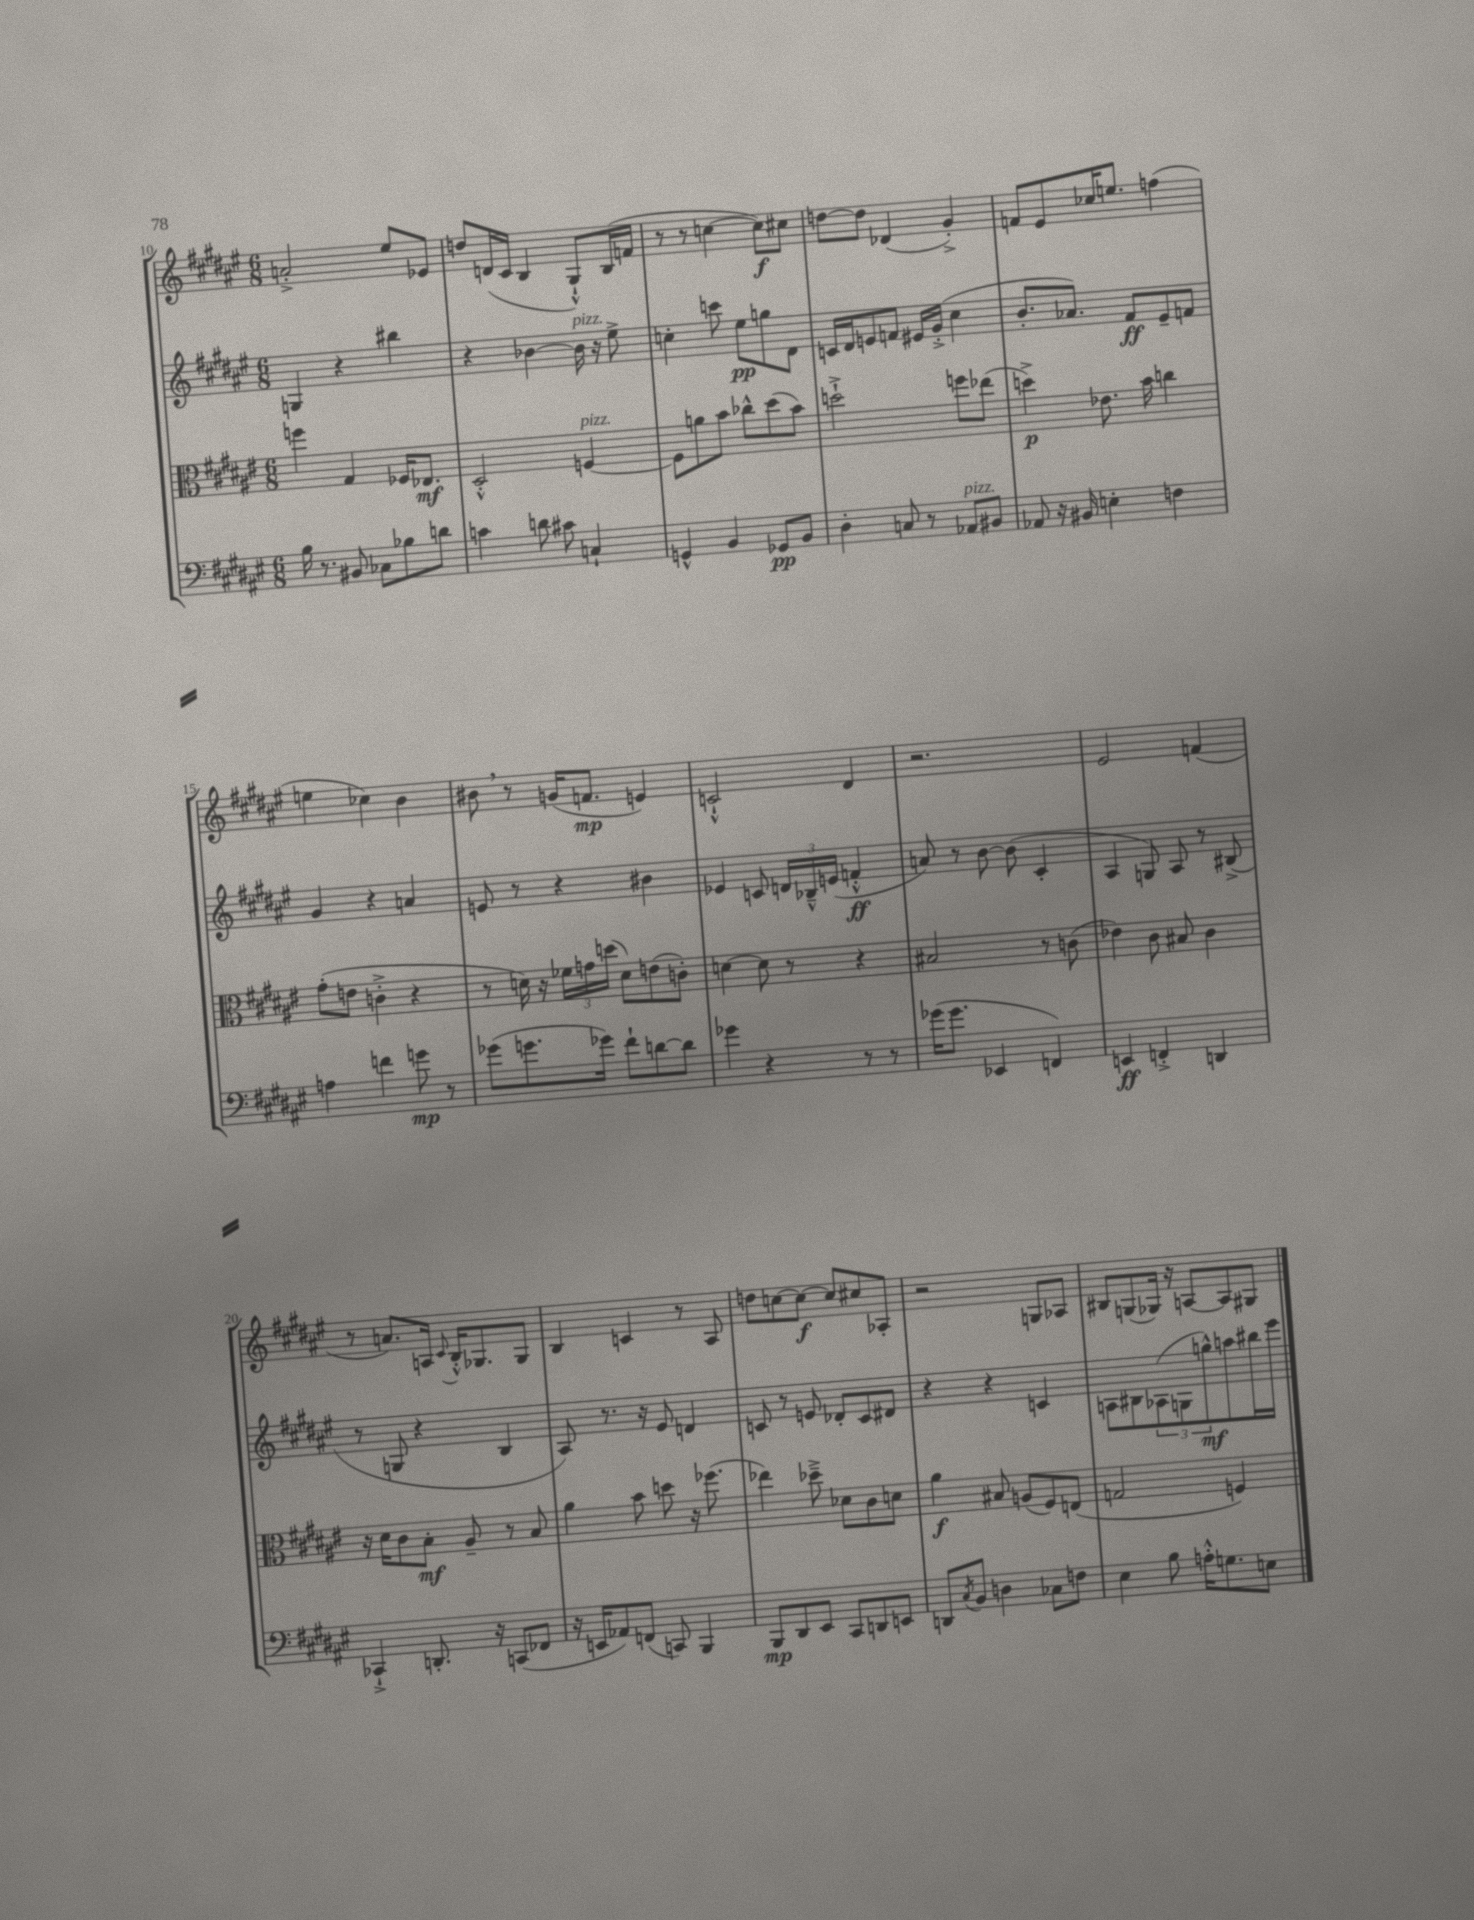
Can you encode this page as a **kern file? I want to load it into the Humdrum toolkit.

**kern	**dynam	**kern	**dynam	**kern	**dynam	**kern	**dynam
*part4	*part4	*part3	*part3	*part2	*part2	*part1	*part1
*staff4	*staff4	*staff3	*staff3	*staff2	*staff2	*staff1	*staff1
*clefF4	*	*clefC3	*	*clefG2	*	*clefG2	*
*k[f#c#g#d#a#e#]	*	*k[f#c#g#d#a#e#]	*	*k[f#c#g#d#a#e#]	*	*k[f#c#g#d#a#e#]	*
*M6/8	*	*M6/8	*	*M6/8	*	*M6/8	*
=10	=10	=10	=10	=10	=10	=10	=10
16B\	.	4ffn\	.	4Gn/	.	2an'^/	.
8.r	.	.	.	.	.	.	.
8BB#X/	.	4G#/	.	4r	.	.	.
8C-X\L	.	.	.	.	.	.	.
8B-X\	.	16F-X/KL	.	4bb#X\	.	8ee#/L	.
.	.	8.E-X/J	mf	.	.	.	.
8dn\J	.	.	.	.	.	8e-X/J	.
=11	=11	=11	=11	=11	=11	=11	=11
4cn\	.	2D#'^^/	.	4r	.	8ddn/L	.
.	.	.	.	.	.	(16dn/L	.
.	.	.	.	.	.	16c#/JJ	.
8dn\	.	.	.	[4b-X\	.	4B/	.
8c#X\	.	.	.	.	.	.	.
!	!	!	!	!LO:TX:a:i:t=pizz.	!	!	!
!	!	!LO:TX:a:i:t=pizz.	!	!	!	!	!
4Cn`/	.	[4Fn/	.	16b-\]	.	8G#`^^/L)	.
.	.	.	.	16r	.	.	.
.	.	.	.	8ee#^\	.	(16B/L	.
.	.	.	.	.	.	16fn/JJ	.
=12	=12	=12	=12	=12	=12	=12	=12
4GGn^^/	.	8F\L]	.	4ccn'\	.	8r	.
.	.	8an\	.	.	.	8r	.
4BB/	.	8b\J	.	8cccn\	.	[4ccn\	.
.	.	8cc-X^^\L	.	8ee#\L	pp	.	.
8GG-X/L	pp	(8dd#\	.	8ggn\	.	8cc\L])	f
8BB/J	.	8b\J)	.	8d#\J	.	8cc#X\J	.
=13	=13	=13	=13	=13	=13	=13	=13
4D#'\	.	2ddn`^\	.	16cn/LL	.	[8ddn\L	.
.	.	.	.	16d#/J	.	.	.
.	.	.	.	8en/	.	8dd\J]	.
8Cn/	.	.	.	8fn/J	.	(4d-X/	.
8r	.	.	.	16e#X/LL	.	.	.
.	.	.	.	(16g#'^/JJ	.	.	.
!LO:TX:a:i:t=pizz.	!	!	!	!	!	!	!
8AA-X/L	.	8ffn\L	.	4cc#\	.	4g#'^/)	.
8BB#X/J	.	(8ee-X\J	.	.	.	.	.
=14	=14	=14	=14	=14	=14	=14	=14
8AA-X/	.	4ddn^\)	p	8.b'/L	.	8fn/L	.
16r	.	.	.	.	.	8e#/	.
16BB#X/	.	.	.	8.a-X/J)	.	.	.
4En'\	.	8.e-X\	.	.	.	16cc-X/K	.
.	.	.	.	.	.	8.een/J	.
.	.	.	.	8f#/L	ff	.	.
.	.	16b\	.	.	.	.	.
4Fn\	.	4ccn\	.	8e#~/	.	(4ffn\	.
.	.	.	.	8fn/J	.	.	.
!!LO:LB:g=z
=15	=15	=15	=15	=15	=15	=15	=15
4An\	.	(8g#'\L	.	4g#/	.	4een\	.
.	.	8en\J	.	.	.	.	.
4fn\	.	4cn'^\	.	4r	.	4cc-X\)	.
8gn\	mp	4r	.	4an/	.	4b\	.
8r	.	.	.	.	.	.	.
=16	=16	=16	=16	=16	=16	=16	=16
(8g-X\L	.	8r	.	8en/	.	8b#X,\	.
8.gn\	.	16dn\)	.	8r	.	8r	.
.	.	16r	.	.	.	.	.
.	.	24f-X\LL	.	4r	.	(16gn/KL	.
.	.	24gn\	.	.	.	.	.
16g-X\Jk)	.	.	.	.	.	8.fn/J	mp
.	.	(24ddn\JJ	.	.	.	.	.
8f#`\L	.	8d\L)	.	.	.	.	.
[8dn\	.	(8en\	.	4b#X\	.	4en/)	.
8d\J]	.	8cn'\J)	.	.	.	.	.
=17	=17	=17	=17	=17	=17	=17	=17
4g-X\	.	[4dn\	.	4e-X/	.	2cn`^^/	.
4r	.	8d\]	.	8cn/	.	.	.
.	.	8r	.	24dn/LL	.	.	.
.	.	.	.	24B-X~^^/	.	.	.
.	.	.	.	(24en/JJ	.	.	.
8r	.	4r	.	4fn'^^/	ff	4d#/	.
8r	.	.	.	.	.	.	.
=18	=18	=18	=18	=18	=18	=18	=18
(16g-X\KL	.	2B#X/	.	8an/)	.	2.r	.
8.g-\J	.	.	.	.	.	.	.
.	.	.	.	8r	.	.	.
4EE-X/	.	.	.	[8b\	.	.	.
.	.	.	.	(8b\]	.	.	.
4FFn/)	.	8r	.	4c#'/	.	.	.
.	.	(8cn\	.	.	.	.	.
=19	=19	=19	=19	=19	=19	=19	=19
4EEn/	ff	4e-X\)	.	4A#/	.	2e#/	.
4FFn'^/	.	8c#\	.	8Gn/)	.	.	.
.	.	8B#X/	.	8A#/	.	.	.
4DDn/	.	4c#\	.	8r	.	(4fn/	.
.	.	.	.	(8B#X^/	.	.	.
!!LO:LB:g=z
=20	=20	=20	=20	=20	=20	=20	=20
4CC-X`^/	.	16r	.	8r	.	8r	.
.	.	16d#\KL	.	.	.	.	.
.	.	8c#\	.	8Gn/	.	8.an/L)	.
8.DDn'/	.	8B'\J	mf	4r	.	.	.
.	.	.	.	.	.	16An/Jk	.
.	.	.	.	.	.	8qqc#/	.
.	.	8A#~/	.	.	.	16B'^^/KL	.
16r	.	.	.	.	.	8.G-X/	.
(8CCn/L	.	8r	.	4B/	.	.	.
8FF-X/J	.	8B/	.	.	.	8G-/J	.
=21	=21	=21	=21	=21	=21	=21	=21
16r	.	4a#\	.	8A#/)	.	4B/	.
16EEn/KL	.	.	.	.	.	.	.
8AA-X/)	.	.	.	8.r	.	.	.
(8FFn/J	.	8b\	.	.	.	4cn/	.
.	.	.	.	16r	.	.	.
8CCn/)	.	8ddn\	.	8e#/	.	.	.
4BBB/	.	16r	.	4dn/	.	8r	.
.	.	(8.ff-X\	.	.	.	.	.
.	.	.	.	.	.	8A#/	.
=22	=22	=22	=22	=22	=22	=22	=22
8BBB/L	mp	4ee-X\)	.	8cn/	.	8ddn\L	.
8DD#/	.	.	.	8r	.	[8ccn\	.
8EE#/J	.	8dd-X~^\	.	8en/	.	8cc\J_	f
8CC#/L	.	8d-X\L	.	8d-X'/L	.	8cc/L]	.
8DDn/	.	8c#\	.	8c/	.	8cc#X/	.
8EEn/J	.	8dn\J	.	8d#X/J	.	8A-X'/J	.
=23	=23	=23	=23	=23	=23	=23	=23
8DDn/L	.	4a#\	f	4r	.	2r	.
8qC#/	.	.	.	.	.	.	.
8BB/J	.	.	.	.	.	.	.
4Dn\	.	8B#X/	.	4r	.	.	.
.	.	(8An/L	.	.	.	.	.
8C-X\L	.	8F#/)	.	4cn/	.	8Gn/L	.
8Fn\J	.	(8En/J	.	.	.	8A-X/J	.
=24	=24	=24	=24	=24	=24	=24	=24
4E#\	.	2Gn/	.	8An\L	.	8B#X/L	.
.	.	.	.	8B#X\	.	(8Gn/	.
8B\	.	.	.	(12A-X\	.	16G-X/Jk)	.
.	.	.	.	.	.	16r	.
.	.	.	.	12Gn\	.	.	.
16An'^^\KL	.	.	.	.	.	[8An/L	.
.	.	.	.	12ggn^^\)	mf	.	.
8.Gn\	.	.	.	.	.	.	.
.	.	4Fn/)	.	8aan\	.	8A/]	.
8En\J	.	.	.	16bb#X\L	.	8G#X/J	.
.	.	.	.	16eee#\JJ	.	.	.
==	==	==	==	==	==	==	==
*-	*-	*-	*-	*-	*-	*-	*-
